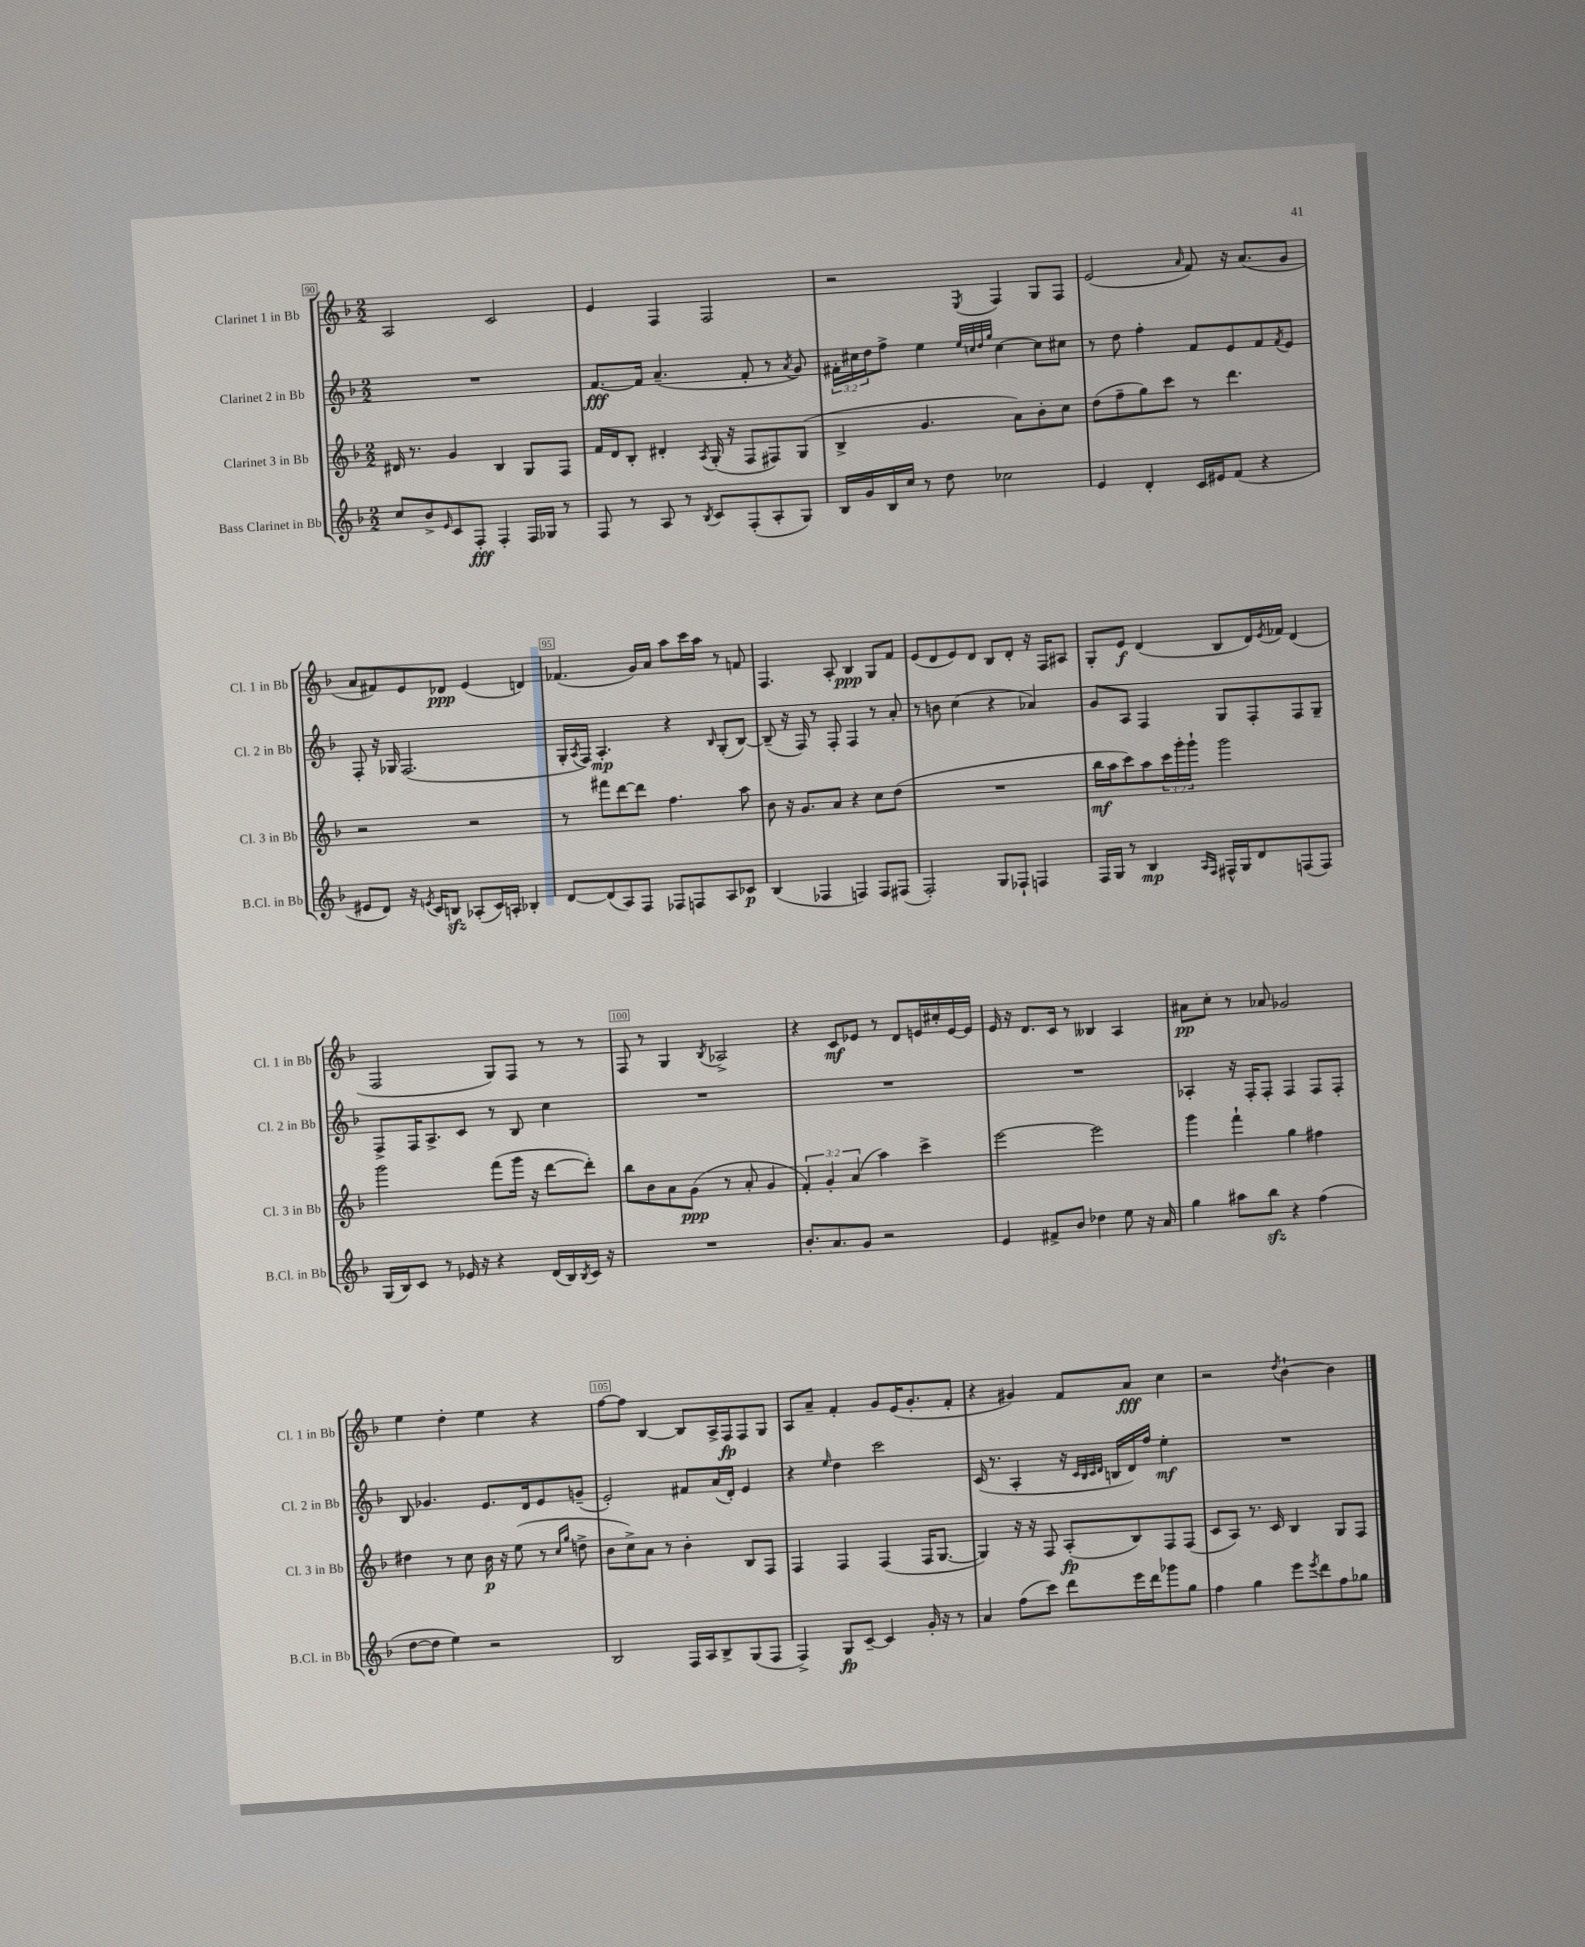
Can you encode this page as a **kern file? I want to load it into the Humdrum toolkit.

**kern	**kern	**kern	**kern
*staff4	*staff3	*staff2	*staff1
*clefG2	*clefG2	*clefG2	*clefG2
*k[b-]	*k[b-]	*k[b-]	*k[b-]
*M2/2	*M2/2	*M2/2	*M2/2
8cc/L	16d#/	1r	2A/
.	8.r	.	.
8b-^/	.	.	.
16qqe/	.	.	.
8c/	4g/	.	.
8F'/J	.	.	.
4F'/	4B-/	.	2c/
16F/LL	8G/L	.	.
16G-/JJ	.	.	.
8r	8F/J	.	.
=	=	=	=
8F/	16f/LL	[8.f/L	4e/
.	16d/J	.	.
8r	8B-'/J	.	.
.	.	16f/]Jk	.
8A/	4d#'/	(4.a~/	4F/
8r	.	.	.
8qB-/	8qA/	.	.
8c/L	(16G'/	.	2F/
.	16r	.	.
(8F'/	8F/L	8f'/	.
8A'/	8F#/)	8r	.
.	.	8qa/	.
8G/J)	(8G/J	8g/)	.
=	=	=	=
16B-/LL	4B-^/	24f#'\LL	2r
.	.	24cc#\	.
16g/	.	.	.
.	.	24dd\J	.
16B-/	.	8ff^\J	.
16cc/JJ	.	.	.
8r	4.g/	4ee\	.
8dd\	.	.	.
.	.	32qqee/LLL	.
.	.	32qqcc/	.
.	.	32qqdd/	.
.	.	32qqgg/JJJ	8qE/
2cc-\	.	[4cc\	4F/
.	8a\L)	.	.
.	8b-'\	8cc\]L	8G/L
.	8cc\J	8cc#\J	8F/J
=	=	=	=
4e/	(8dd\L	8r	(2e/
.	8ff~\	8dd\	.
4d'/	8gg\)	4ff'\	.
.	8ccc\J	.	.
.	.	.	16qqa/
16c/LL	8r	8f/L	8f/)
16e#/J	.	.	.
(8f/J	4.ddd\	8e/	16r
.	.	.	(8.a/L
4r	.	8f/	.
.	.	8qf/	.
.	.	8e/J	8g/J
=	=	=	=
8e#/L	2r	8F'/	8a/L
8d/J)	.	16r	8f#/)
.	.	16G-/	.
16r	.	(2.F/	8e/
8qe/	.	.	.
16c/LK	.	.	.
8B/J	.	.	8d-/J
(8A-'/L	2r	.	(4e/
16c/L)	.	.	.
16A'/JJ	.	.	.
4B-'/	.	.	4d/)
=	=	=	=
[8d/L	8r	16G'/LL	(4.f-/
.	.	8qA/	.
.	.	16F/JJ)	.
(8d/]	8fff#\L	4.A'/	.
8A/)	[8ddd\	.	.
8F/J	8ddd\]J	.	16g/LL)
.	.	.	16a/JJ
8F-/L	4.ff\	4r	8aa\L
8F/	.	.	16ccc\L
.	.	.	16aa\JJ
.	.	16qqB-/	.
8A/	.	(8G'/L	8r
8c-/J	8aa\	[8B-/J)	8f/
=	=	=	=
(4B-/	8b-\	(8B-~/]	4.F/
.	16r	16r	.
.	8.g/L	16F/)	.
4F-/	.	8r	.
.	8a/J	8F'/	8A'/
4F/)	4r	4F/	4B-/
8F/L	8cc\L	8r	8G/L
(8F#/J	(8dd\J	8a'/	8f/J
=	=	=	=
2F'/)	1r	8r	(8e/L
.	.	8b\	8d/
.	.	(4cc\	8e/)
.	.	.	8d/J
8G/L	.	4r	8B-/L
8F-`/J	.	.	8d'/J
4F/	.	4a-/)	16r
.	.	.	16F/LK
.	.	.	8A#/J
=	=	=	=
16F/LL	16bb-\LL	8g/L	8G'/L
16G/JJ	16aa\J	.	.
8r	8ccc\)	8A/J	8e/J
4B-/	8aa\	4F/	(4d/
.	24ccc\L	.	.
.	24ggg'\	.	.
.	24ggg`\JJ	.	.
16qqA/LL	.	.	.
16qqF/JJ	.	.	.
16F#^^/LL	2ggg\	8G/L	8B-/L
16G/J	.	.	.
8d/	.	8F'/	16d/L)
.	.	.	8qe/
.	.	.	16f-/JJ
(8F/	.	8F/	(4d/
8F/J)	.	8G~/J	.
=	=	=	=
(16G/LL	2ggg\	8F^/L	2F/
16B-/J)	.	.	.
8c/J	.	16F/K	.
.	.	8.A^/	.
8r	.	.	.
16e-/	.	8c/J	.
16r	.	.	.
4r	(8fff\L	8r	8G/L)
.	16ggg\Jk	8B-/	8F/J
.	16r	.	.
(16d/LL	[8ddd\L	4cc\	8r
16B-/)	.	.	.
8qB-/	.	.	.
16c/JJ	8ddd'\]J)	.	8r
16r	.	.	.
=	=	=	=
1r	8bb-\L	1r	8F/
.	8b-\	.	8r
.	8a\	.	4G/
.	(8g\J	.	.
.	.	.	8qB-/
.	8r	.	2A-^/
.	8a'/	.	.
.	4g/	.	.
=	=	=	=
8.b-'/L	6f'/)	1r	4r
.	6g'/	.	.
8.a/	.	.	.
.	.	.	8c/L
.	(6a/	.	.
8g/J	.	.	8e-/J
2r	4aa\)	.	8r
.	.	.	8d/L
.	4ccc^\	.	16e/L
.	.	.	16cc#'/
.	.	.	[16e/
.	.	.	16e/]JJ
=	=	=	=
4e/	[2eee\	1r	16e/
.	.	.	16r
.	.	.	8.d/L
8f#^/L	.	.	.
.	.	.	16c/Jk
8b-/J	.	.	8r
4dd-\	2eee\]	.	4B--/
8ee\	.	.	4A/
16r	.	.	.
16a/	.	.	.
=	=	=	=
4gg\	4ggg\	4A-'/	8a#\L
.	.	.	8cc'\J
8aa#\L	4fff`\	16r	8r
.	.	16F'/LK	.
8bb-\J	.	8F'/J	8a-/
4r	4gg\	4F/	2g-/
(4ff\	4ff#\	8F/L	.
.	.	8F'/J	.
=	=	=	=
[8dd\L	4dd#\	8B-/	4ee\
8dd\]J	.	4.g-/	.
4ee\)	8r	.	4dd'\
.	8cc\	.	.
2r	16b-\	8.e/L	4ee\
.	16r	.	.
.	(8ee\	.	.
.	.	16d/k	.
.	8r	8e/	4r
.	16qqcc/LL	.	.
.	16qqgg/JJ	.	.
.	8dd^\	(8g~/J	.
=	=	=	=
2B-/	8b-\L	2e'/)	[8ff\L
.	8cc^\)	.	8ff\]J
.	8a\J	.	[4B-/
.	8r	.	.
16F/LL	4b-'\	8f#/L	8B-/]L
16A/J	.	.	.
8B-^/	.	(16a/L	16A^/L
.	.	16d'/JJ)	16F/J
(8G/	8B-/L	4e/	8F/
8F/J	8F/J	.	8G/J
=	=	=	=
4F^/)	4F/	4r	8A/L
.	.	.	8a~/J
.	.	16qqee/	.
8G/L	4F/	4dd\	4f'/
[8c~/J	.	.	.
4c/]	(4F/	2ccc\	8g/L
.	.	.	(16e/K
.	.	.	8.g'/
16g'/	16F/LK	.	.
16r	[8.G/J	.	.
8r	.	.	8f'/J
=	=	=	=
4a/	4G/])	(16c/	4r
.	.	8.r	.
(8ff\L	16r	4A'/	4g#/)
.	16r	.	.
8ccc\J)	8F/	.	.
8ddd\L	(8A'/L	16r	8f/L
.	.	32qqc/LLL	.
.	.	32qqB-/	.
.	.	32qqc/	.
.	.	32qqd/JJJ	.
.	.	16B/LL	.
16eee\L	8B-/)	16d/)	8a/J
16ddd\J	.	16ff/JJ	.
8ggg-\	8F/	4ee'\	4cc\
8gg\J	(8F/J	.	.
=	=	=	=
4ff\	8c/L	1r	2r
.	8A/J)	.	.
4gg\	8.r	.	.
.	16c/	.	.
.	.	.	8qdd/
8eee\L	4B-/	.	[4b-`\
8qeee/	.	.	.
8ddd\	.	.	.
8ff\	8G/L	.	4b-\]
8gg-\J	8F/J	.	.
==	==	==	==
*-	*-	*-	*-
